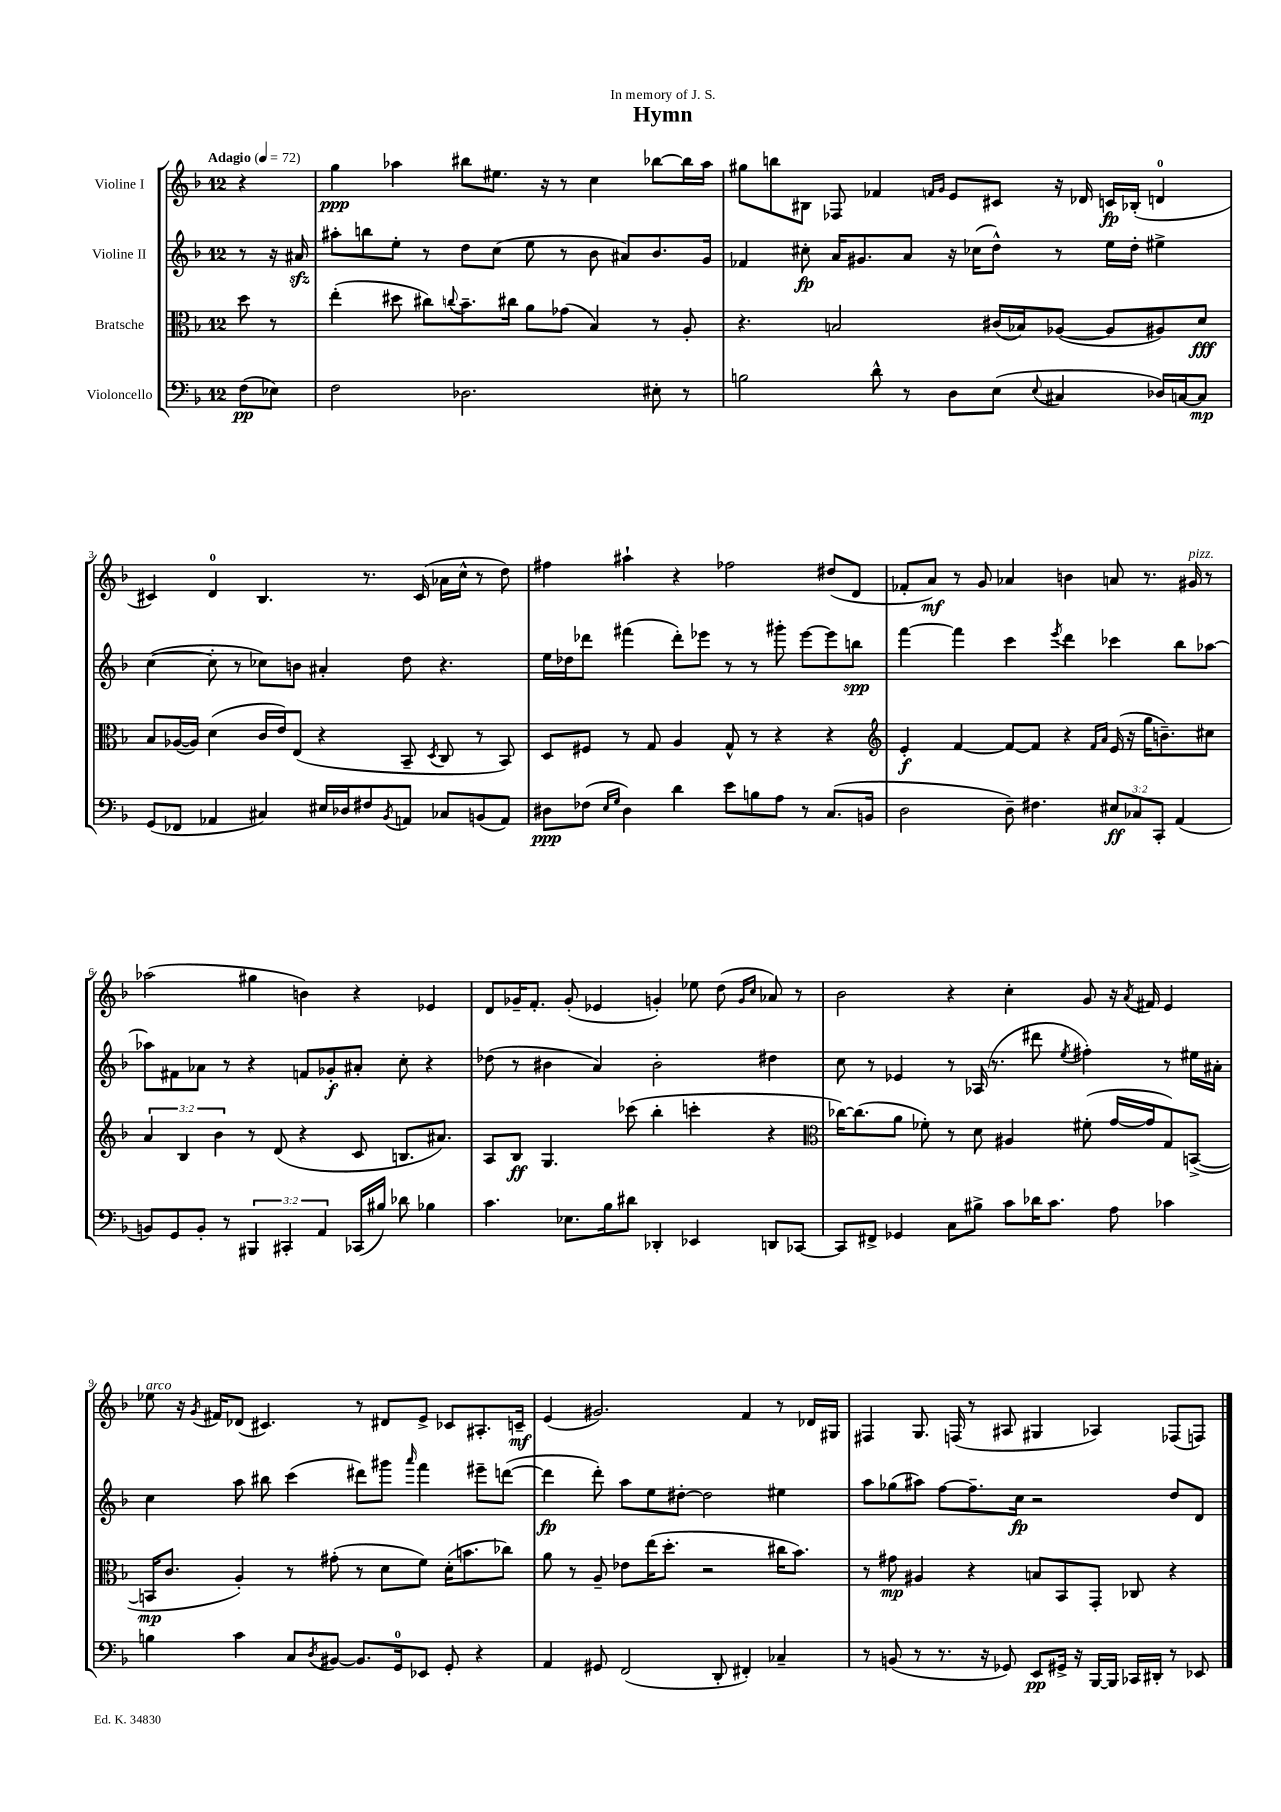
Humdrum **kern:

**kern	**kern	**kern	**kern
*staff4	*staff3	*staff2	*staff1
*clefF4	*clefC3	*clefG2	*clefG2
*k[b-]	*k[b-]	*k[b-]	*k[b-]
*M12/8	*M12/8	*M12/8	*M12/8
*MM72	*MM72	*MM72	*MM72
(8F\L	8dd\	8r	4r
8E-\J)	8r	16r	.
.	.	16a#/	.
=	=	=	=
2F\	(4ee'\	8aa#'\L	4gg\
.	.	8bb\	.
.	8dd#\	8ee'\J	4aa-\
.	8cc#\L)	8r	.
.	8qqcc/	.	.
2.D-\	8.b-~\	8dd\L	8bb#\L
.	.	(8cc\J	8.ee#\J
.	16cc#\Jk	.	.
.	8a\L	8ee\	.
.	.	.	16r
.	(8g-\J	8r	8r
.	4B-/)	8b-\	4cc\
.	.	8a#/L)	.
8E#'\	8r	8.b-/	[8bb-\L
8r	8A'/	.	16bb-\]L
.	.	16g/Jk	16aa-\JJ
=	=	=	=
2B\	4.r	4f-/	8gg#\L
.	.	.	8bb\
.	.	8cc#'\	8B#\J
.	2B/	16a/LK	8F-/
.	.	8.g#/	.
8d^^\	.	.	4f-/
8r	.	8a/J	.
.	.	.	16qqf/LL
.	.	.	16qqg/JJ
8D\L	.	16r	8e/L
.	.	(16cc-\LK	.
(8E\J	(16c#/LL	8dd^^\J)	8c#/J
.	16B-/J)	.	.
8qqE/	.	.	.
4C#/	([8A-/J	8r	16r
.	.	.	16d-/
.	8A-/]L	16ee\LL	16c/LL
.	.	16dd'\JJ	(16B-'/JJ
16D-/LL)	8A#/)	4ee#^\	4d/
[16C/J	.	.	.
8C/]J	8d/J	.	.
=	=	=	=
(8GG/L	8B-/L	([4cc\	4c#/)
8FF-/J	([16A-/L	.	.
.	16A-/]JJ)	.	.
4AA-/	(4d\	8cc'\]	4d/
.	.	8r	.
4C#/)	16c/LL	8cc-\L)	4.B-/
.	16e/J)	.	.
.	(8E/J	8b\J	.
16E#/LL	4r	4a#'/	.
16D-/J	.	.	.
8F#/	.	.	8.r
8qBB-/	.	.	.
8AA/J	8BB-~/	8dd\	.
.	.	.	(16c#/
.	8qD/	.	.
8C-/L	8C/	4.r	16a-\LL
.	.	.	16cc^^\JJ
(8BB/	8r	.	8r
8AA/J)	8BB-/)	.	8dd\)
=	=	=	=
8D#\L	8D/L	16ee\LL	4ff#\
.	.	16dd-\J	.
(8F-\J	8F#/J	8ddd-\J	.
16qqE/LL	.	.	.
16qqG/JJ	.	.	.
4D#\)	8r	(4fff#\	4aa#`\
.	8G/	.	.
4d\	4A/	8ddd-'\L)	4r
.	.	8eee-\J	.
8e\L	8G^^/	8r	2ff-\
8B\	8r	8r	.
8A\J	4r	8ggg#'\	.
8r	.	[8eee-\L	.
(8.C/L	4r	8eee-\]	(8dd#/L
.	.	8bb\J	8d/J
16BB/Jk	.	.	.
=	=	=	=
*	*clefG2	*	*
2D\	4e'/	[4fff\	8f-'/L
.	.	.	8a/J)
.	[4f/	4fff\]	8r
.	.	.	8g/
8D~\)	8f/_L	4ccc\	4a-/
4.F#\	8f/]J	.	.
.	.	8qeee/	.
.	4r	4ddd\	4b\
.	16qqf/LL	.	.
.	16qqa/JJ	.	.
12E#/L	(16e/	4ccc-\	8a/
.	16r	.	.
12C-/	.	.	.
.	16gg\LK	.	8.r
12CC'/J	.	.	.
.	8.b~\)	.	.
(4AA/	.	8bb-\L	.
.	.	.	16g#/
.	8cc#\J	[8aa-\J	8r
=	=	=	=
8BB/L)	6a/	8aa-\]L	(2aa-\
8GG/	.	8f#\	.
.	6B-/	.	.
8BB'/J	.	8a-\J	.
.	6b-\	.	.
8r	.	8r	.
6BBB#/	8r	4r	4gg#\
.	(8d/	.	.
6CC#'/	.	.	.
.	4r	8f/L	4b\)
6AA/	.	.	.
.	.	8g-'/	.
(16CC-/LL	8c/	8a#'/J	4r
16B#/JJ)	.	.	.
8d-\	8.B/L	8cc'\	.
4B-\	.	4r	4e-/
.	8.a#/J)	.	.
=	=	=	=
4.c\	8A/L	(8dd-\	8d/L
.	8B-/J	8r	16g-~/K
.	.	.	8.f'/J
.	4.G/	4b#\	.
8.E-\L	.	.	(8g-'/
.	.	4a/)	4e-/
16B-\k	.	.	.
8d#\J	(8ccc-\	.	.
4DD-'/	4bb-'\	2b#'\	4g'/)
4EE-/	4ccc'\	.	8ee-\
.	.	.	(8dd\
.	.	.	16qqg/LL
.	.	.	16qqcc/JJ
8DD/L	4r	4dd#\	8a-/)
[8CC-/J	.	.	8r
=	=	=	=
*	*clefC3	*	*
8CC-/]L	[16cc-\LK)	8cc\	2b-\
.	(8.cc-\]	.	.
8FF#^/J	.	8r	.
4GG-/	8a\J	4e-/	.
.	8f-'\)	.	.
8C\L	8r	8r	4r
8B#^\J	8d\	(16A-/	.
.	.	8.r	.
8c\L	4A#/	.	4cc'\
16d-\K	.	8ddd#\	.
8.c\J	.	.	.
.	.	8qee/	.
.	(8f#'\	4ff#'\)	8g/
8A\	[16g/LL	.	16r
.	.	.	8qa/
.	16g/]J	.	16f#/
4c-\	8G/)	8r	4e/
.	([8BB^/J	16ee#\LL	.
.	.	16a#'\JJ	.
=	=	=	=
4B\	16BB/]LK	4cc\	8ee-\
.	8.c/J	.	.
.	.	.	16r
.	.	.	8qg/
.	.	.	16f#/LK
4c\	4A'/)	8aa\	(8d-/J
.	.	8bb#\	4.c#/)
8C/L	8r	(4ccc\	.
8qD/	.	.	.
[8BB#/J	(8g#'\	.	.
8.BB#/]L	8r	8ddd#\L)	8r
.	8d\L	8ggg#\J	8d#/L
16GG/k	.	.	.
.	.	16qqaaa/	.
8EE-/J	8f\J)	4fff\	8e^/J
8GG'/	(16d'\LK	.	8c-/L
.	8.b\	.	.
4r	.	8eee#~\L	8.A#'/
.	8cc-\J)	([8ddd\J	.
.	.	.	16c~/Jk
=	=	=	=
4AA/	8a\	4ddd\]	(4e/
.	8r	.	.
8GG#/	8A~/	8ddd'\)	2.g#/)
(2FF/	8e-\L	8aa\L	.
.	(16ee\K	8ee\	.
.	8.dd'\J	.	.
.	.	[8dd#'\J	.
.	2r	2dd#\]	.
8DD'/	.	.	.
4FF#'/)	.	.	4f/
4C-~/	16cc#\LK	4ee#\	8r
.	8.b-\J)	.	.
.	.	.	16d-/LL
.	.	.	16G#/JJ
=	=	=	=
8r	8r	8aa\L	4F#/
(8BB/	8g#\	(8gg-\	.
8r	4A#/	8aa#\J)	8.G/
8.r	.	[8ff\L	.
.	.	.	(16F/
.	4r	8.ff~\]	8r
16r	.	.	.
8GG-/)	.	.	8A#/
.	.	16cc\Jk	.
8EE/L	8B/L	2r	4G#/
16GG#^/Jk	8BB-/	.	.
16r	.	.	.
[16BBB-/LL	8GG'/J	.	4A-/)
16BBB-/]JJ	.	.	.
16CC-/LL	8C-/	.	.
16DD#'/JJ	.	.	.
8r	4r	8dd/L	(8F-/L
8EE-/	.	8d/J	8F/J)
==	==	==	==
*-	*-	*-	*-
